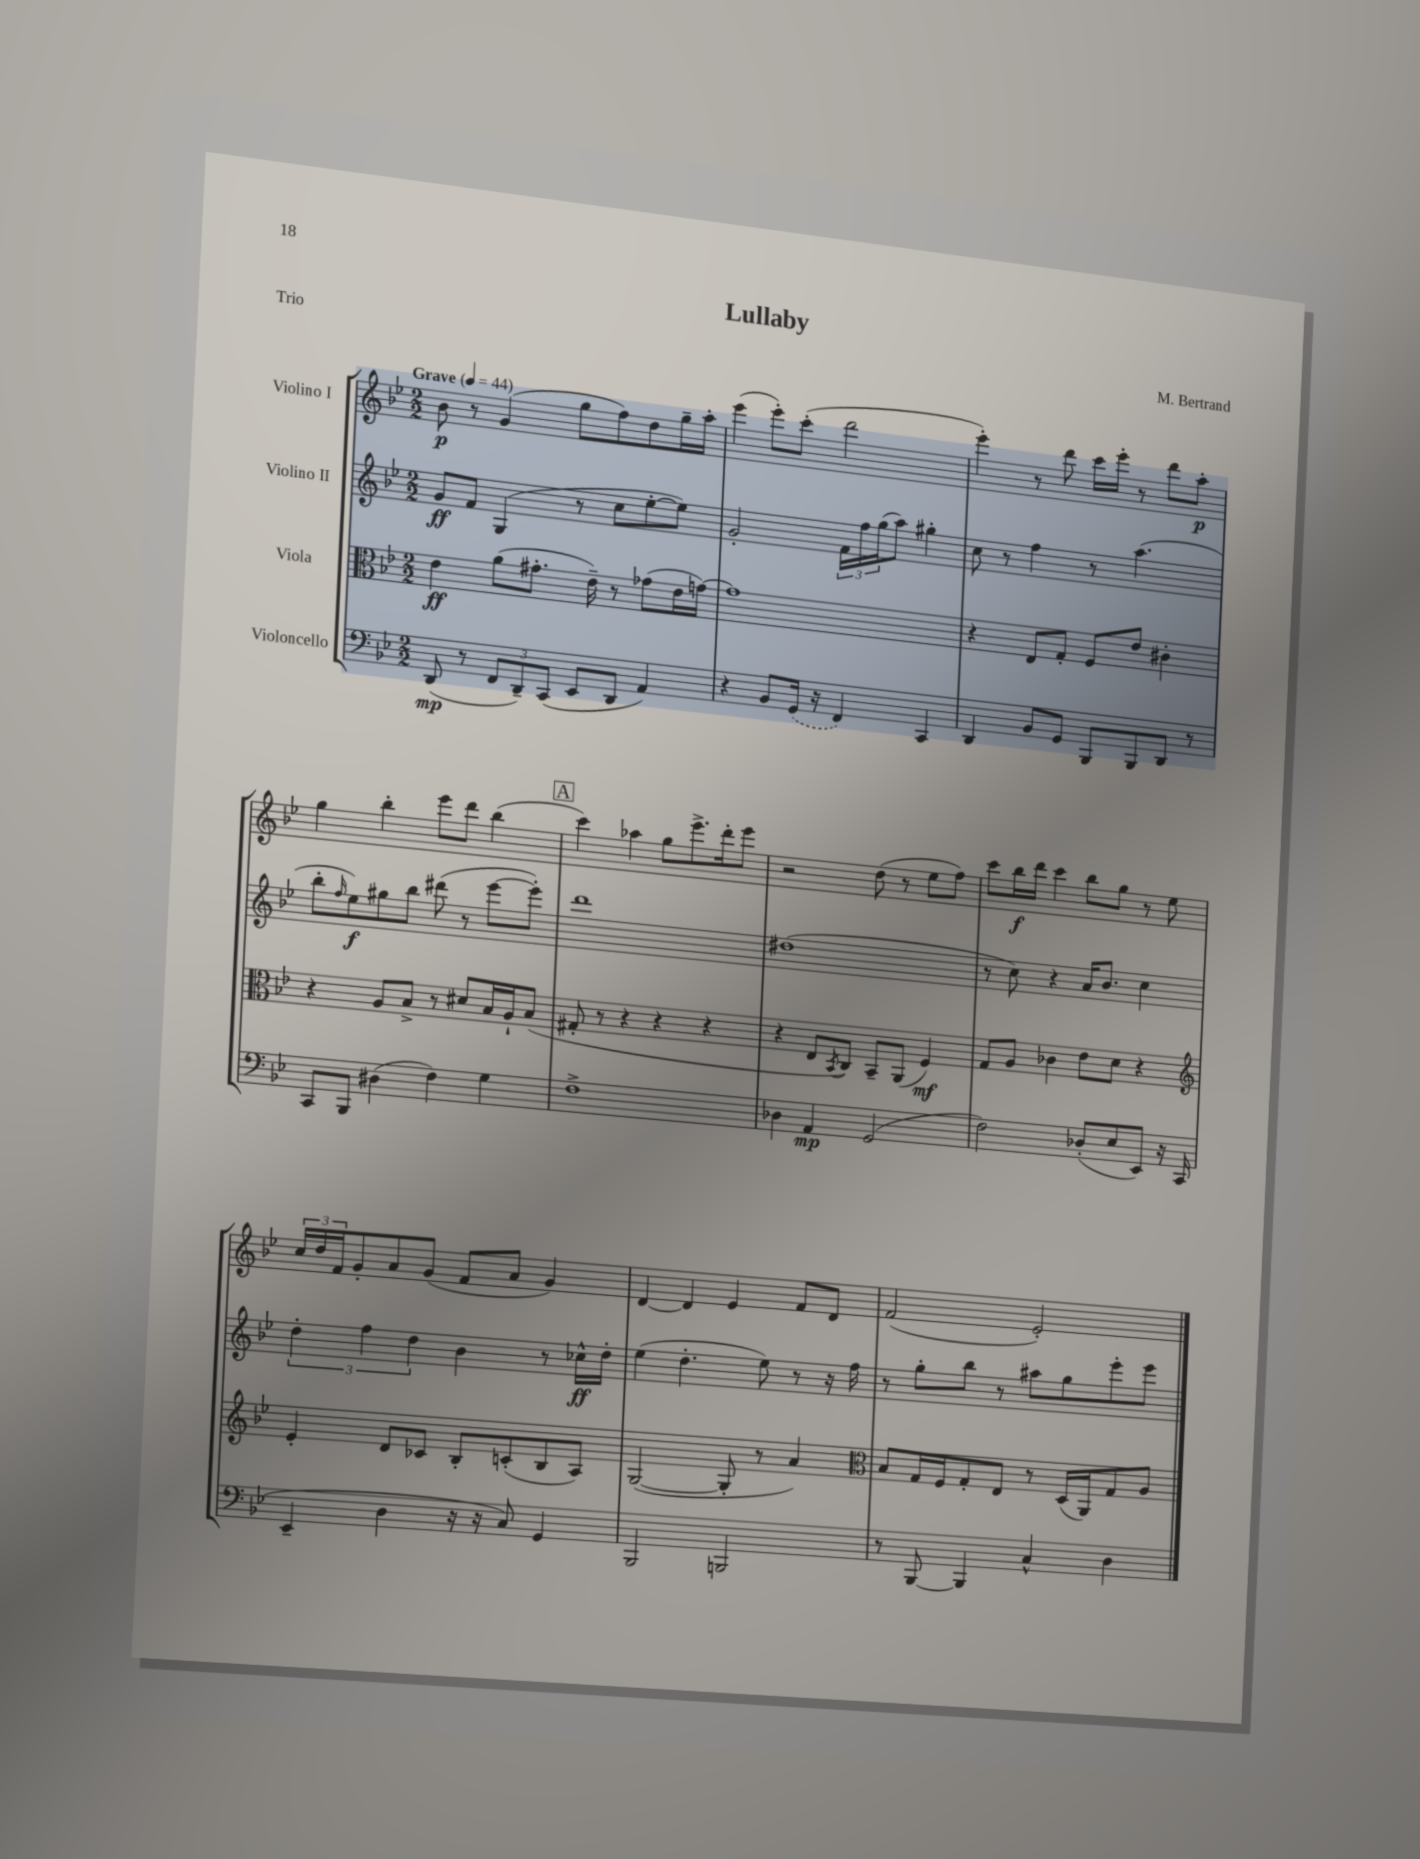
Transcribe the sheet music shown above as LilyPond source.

\header { title = "Lullaby" composer = "M. Bertrand" piece = "Trio" }
<<
\new StaffGroup <<
\new Staff = "s0" \with { instrumentName = "Violino I" } {
    \clef treble \key bes \major \numericTimeSignature \time 2/2 \tempo "Grave" 4 = 44
    bes'8\p r8 g'4( g''8 f''8) d''8 g''16-- a''16-. |
    ees'''4( ees'''8-.) c'''8-.( d'''2 |
    ees'''4-.) r8 d'''8 c'''16 ees'''16-. r8 d'''8 a''8-.\p |
    g''4 bes''4-. ees'''8 d'''8 bes''4( |
    \mark \markup { \box "A" } c'''4) aes''4 g''8 ees'''8.-> d'''16-. ees'''8 |
    r2 d''8( r8 ees''8 f''8) |
    c'''8 bes''16\f d'''16 c'''4 bes''8 g''8 r8 ees''8 |
    \tuplet 3/2 { c''16 d''16 f'16 } g'8-. a'8 g'8( f'8 a'8 g'4) |
    d'4~ d'4 ees'4 f'8 d'8 |
    f'2( ees'2-.) \bar "|." |
}
\new Staff = "s1" \with { instrumentName = "Violino II" } {
    \clef treble \key bes \major \numericTimeSignature \time 2/2
    g'8\ff f'8 g4( r8 c''8 ees''8~-. ees''8) |
    g'2-. \tuplet 3/2 { f'16 f''16 g''16( } a''8) gis''4-. |
    c''8 r8 f''4 r8 a''4.( |
    bes''8-. \grace { f''16 } ees''8\f) gis''8 bes''8 dis'''8( r8 ees'''8~ ees'''8-.) |
    \mark \markup { \box "A" } d'''1 |
    dis''1( |
    r8 c''8) r4 a'16 bes'8. c''4 |
    \tuplet 3/2 { d''4-. f''4 d''4 } bes'4 r8 ces''16-^\ff d''16-. |
    ees''4( d''4.-. ees''8) r8 r16 f''16 |
    r8 g''8-. bes''8 r8 ais''8 g''8 ees'''8-. ees'''8 \bar "|." |
}
\new Staff = "s2" \with { instrumentName = "Viola" } {
    \clef alto \key bes \major \numericTimeSignature \time 2/2
    ees'4\ff a'8( gis'8.-. ees'16--) r8 ges'8( ees'16 g'16~) |
    g'1 |
    r4 ees8 g8-. f8 ees'8 cis'4-. |
    r4 a8 bes8-> r8 dis'8 bes16 a16-! bes8( |
    \mark \markup { \box "A" } gis8-. r8 r4 r4 r4 |
    r4 ees8 \acciaccatura { bes,8 } c8) bes,8-- a,8( f4\mf) |
    g8 a8 ces'4 ees'8 d'8 r4 |
    \clef treble ees'4-. d'8 ces'8 bes8-. c'8-.( bes8 a8) |
    g2~( g8-. r8 a'4) |
    \clef alto bes8 g16 f16 g8-. ees8 r8 d16( a,16) g8 a8 \bar "|." |
}
\new Staff = "s3" \with { instrumentName = "Violoncello" } {
    \clef bass \key bes \major \numericTimeSignature \time 2/2
    d,8\mp( r8 \tuplet 3/2 { f,8 d,8--) c,8( } ees,8 d,8 a,4) |
    r4 bes,8 \once \slurDashed g,16( r16 f,4) c,4 |
    d,4 bes,8 g,8 bes,,8 bes,,8 d,8 r8 |
    c,8 bes,,8 dis4( f4) g4 |
    \mark \markup { \box "A" } f1-> |
    des4 a,4\mp g,2( |
    f2) des8-.( ees8 ees,8) r16 c,16( |
    ees,4-- d4 r16 r16 c8) g,4 |
    bes,,2 b,,2 |
    r8 bes,,8~ bes,,4 c4-^ d4 \bar "|." |
}
>>
>>
\layout { \context { \Score \remove "Bar_number_engraver" } }
